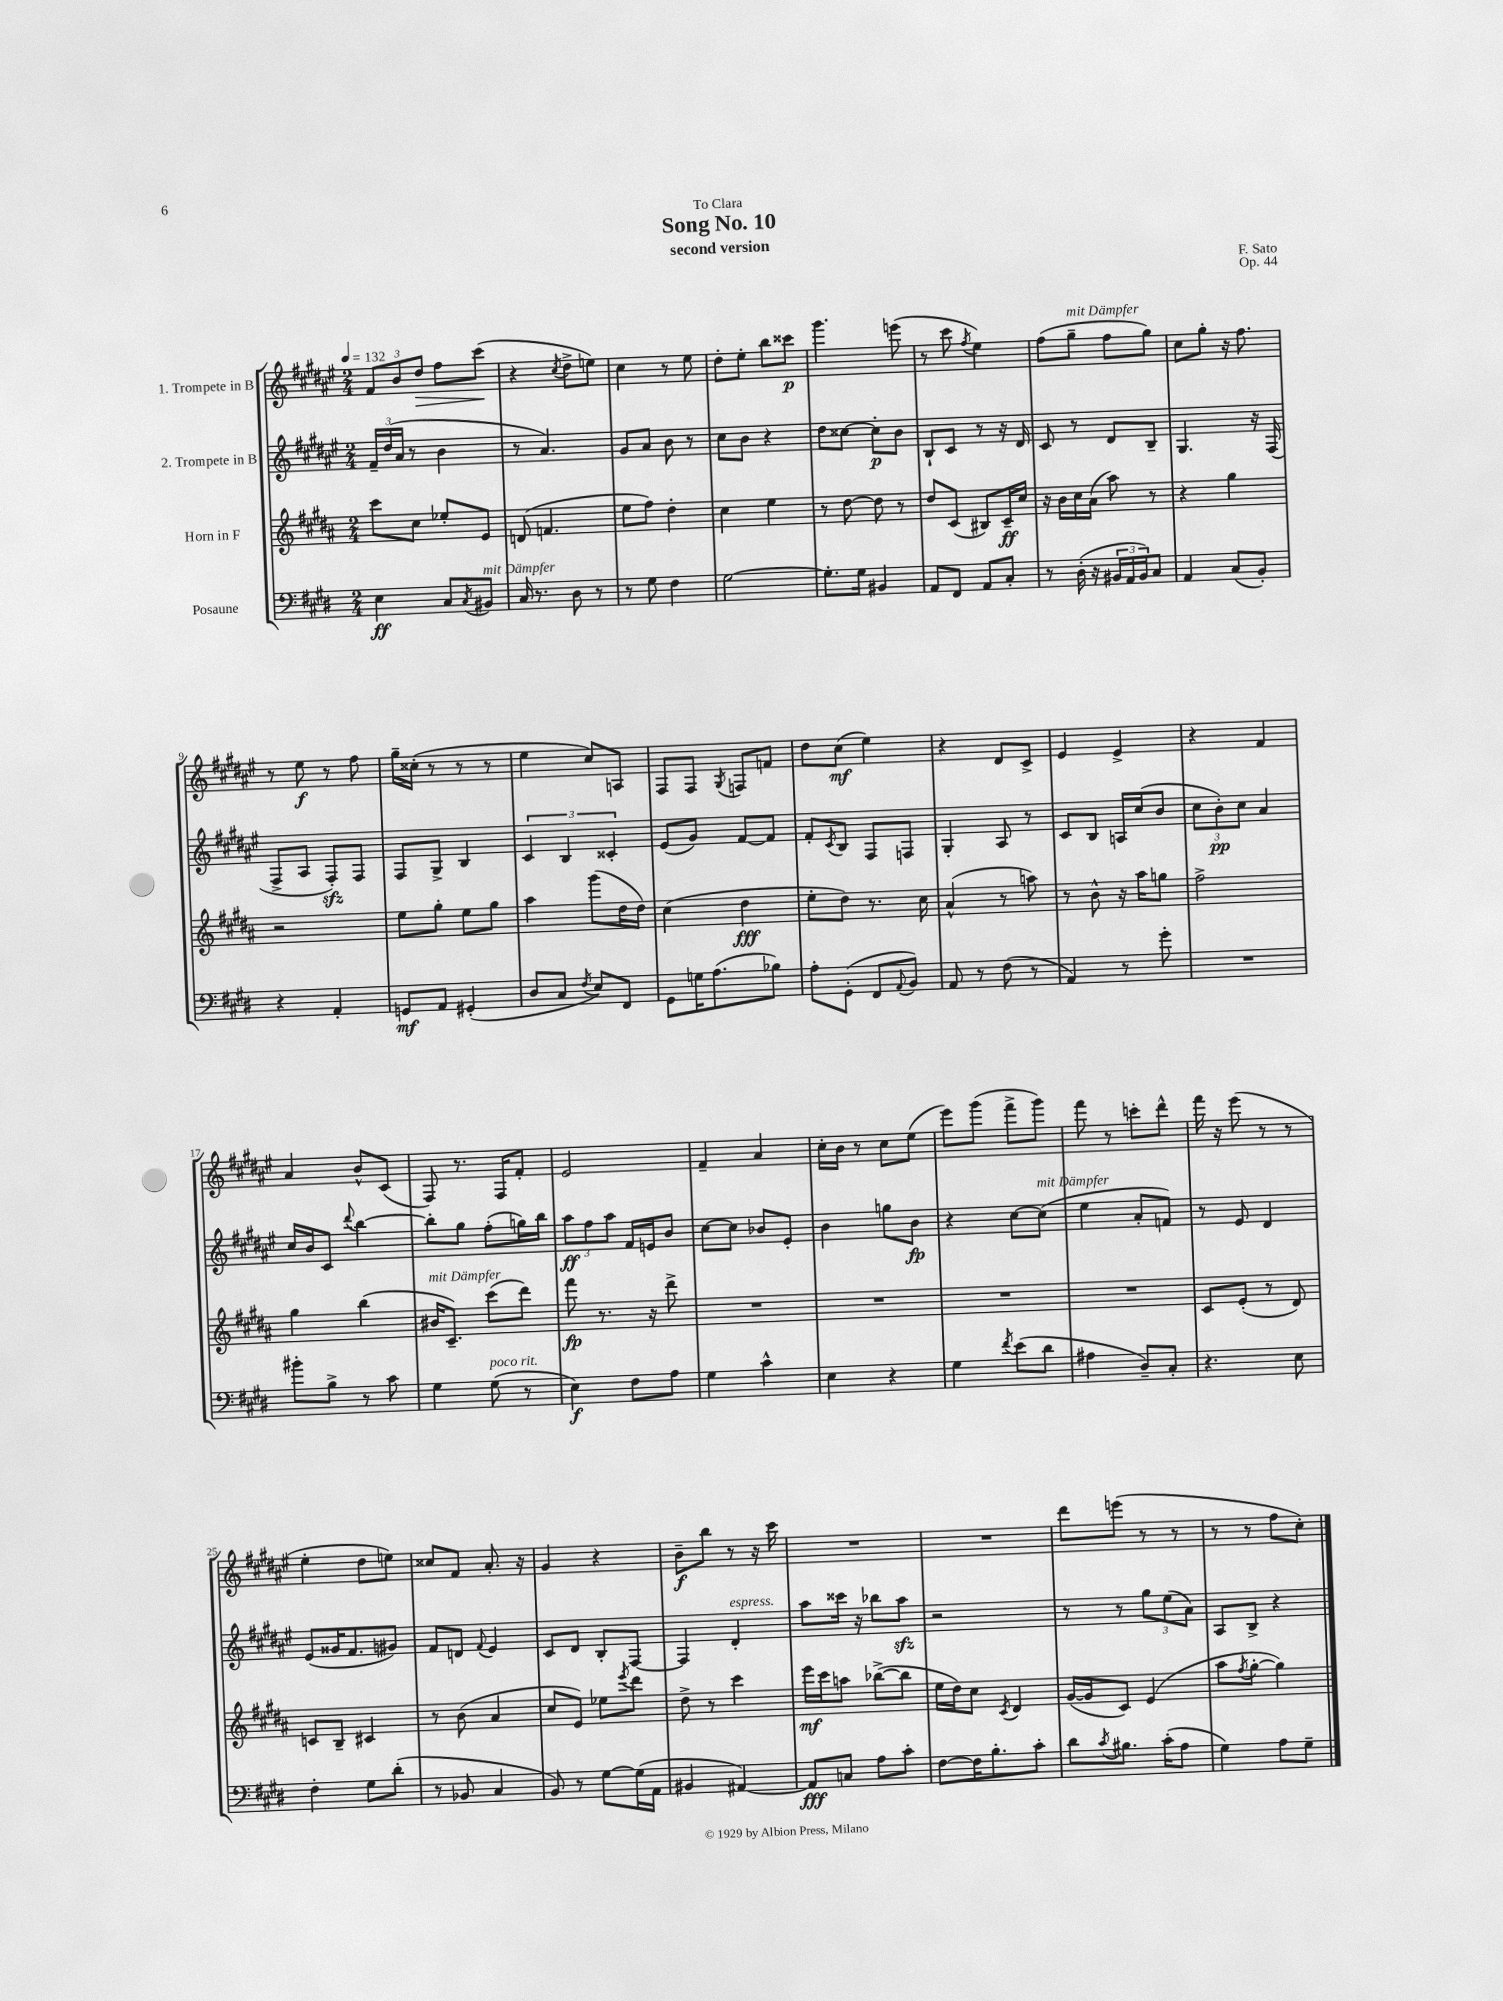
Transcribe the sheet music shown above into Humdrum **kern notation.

**kern	**dynam	**kern	**dynam	**kern	**dynam	**kern	**dynam
*part4	*part4	*part3	*part3	*part2	*part2	*part1	*part1
*staff4	*staff4	*staff3	*staff3	*staff2	*staff2	*staff1	*staff1
*I"Posaune	*	*I"Horn in F	*	*I"2. Trompete in B	*	*I"1. Trompete in B	*
*clefF4	*	*clefG2	*	*clefG2	*	*clefG2	*
*k[f#c#g#d#]	*	*k[f#c#g#d#a#]	*	*k[f#c#g#d#a#e#]	*	*k[f#c#g#d#a#e#]	*
*M2/4	*	*M2/4	*	*M2/4	*	*M2/4	*
*MM132	*	*MM132	*	*MM132	*	*MM132	*
=1	=1	=1	=1	=1	=1	=1	=1
4E\	ff	8ccc#\L	.	24f#~/LL	.	12f#/L	.
.	.	.	.	(24dd#/	.	.	.
.	.	.	.	24a#/JJ	.	12b/	.
.	.	8cc#\J	.	8r	.	.	.
!	!	!	!	!	!	!	!LO:HP:b
.	.	.	.	.	.	12dd#/J	>
8C#/L	.	8ee-X'/L	.	4b\	.	8ff#\L	.
8qC#/	.	.	.	.	.	.	.
!LO:TX:a:i:t=mit Dämpfer	!	!	!	!	!	!	!
8BB#X/J	.	8e/J	.	.	.	(8ccc#\J	.
.	.	.	.	.	.	.	]
=2	=2	=2	=2	=2	=2	=2	=2
16C#/	.	(8dn/	.	8r	.	4r	.
8.r	.	.	.	.	.	.	.
.	.	4.fn/	.	4.a#/)	.	.	.
.	.	.	.	.	.	8qcc#/	.
8D#\	.	.	.	.	.	8dd#^\L	.
8r	.	.	.	.	.	8een\J)	.
=3	=3	=3	=3	=3	=3	=3	=3
8r	.	8ee\L	.	8g#/L	.	4cc#\	.
8G#\	.	8ff#\J)	.	8a#/J	.	.	.
4F#\	.	4dd#'\	.	8b\	.	8r	.
.	.	.	.	8r	.	8ee#\	.
=4	=4	=4	=4	=4	=4	=4	=4
[2G#\	.	4cc#\	.	8cc#\L	.	8dd#'\L	.
.	.	.	.	8b\J	.	8ee#'\J	.
.	.	4ee\	.	4r	.	8bb\L	.
.	.	.	.	.	.	8ccc##X\J	p
=5	=5	=5	=5	=5	=5	=5	=5
8.G#'\L]	.	8r	.	8dd#\L	.	4.ggg#\	.
.	.	[8dd#\	.	[8cc##X\J	.	.	.
16G#\Jk	.	.	.	.	.	.	.
4BB#X/	.	8dd#\]	.	8cc##'\L]	p	.	.
.	.	8r	.	8b\J	.	(8eeen\	.
=6	=6	=6	=6	=6	=6	=6	=6
8AA/L	.	8dd#/L	.	8B`/L	.	8r	.
8FF#/J	.	(8c#/J	.	8c#/J	.	8ccc#\	.
.	.	.	.	.	.	8qff#/	.
8AA/L	.	8B#X/L)	.	8r	.	4ee#\)	.
8C#'/J	.	16c#~/L	ff	16r	.	.	.
.	.	16cc#/JJ	.	16d#/	.	.	.
=7	=7	=7	=7	=7	=7	=7	=7
8r	.	16r	.	8c#/	.	(8ff#\L	.
.	.	16b\LL	.	.	.	.	.
!	!	!	!	!	!	!LO:TX:a:i:t=mit Dämpfer	!
(16D#'\	.	16cc#\	.	8r	.	8gg#~\J	.
16r	.	(16a#\JJ	.	.	.	.	.
24BB#X/LL	.	8aa#\)	.	8d#/L	.	8ff#\L	.
24AA/	.	.	.	.	.	.	.
24BB#/J)	.	.	.	.	.	.	.
8C#/J	.	8r	.	8B~/J	.	8gg#\J)	.
=8	=8	=8	=8	=8	=8	=8	=8
4AA/	.	4r	.	4.G#/	.	8cc#\L	.
.	.	.	.	.	.	8gg#'\J	.
(8C#/L	.	4gg#\	.	.	.	16r	.
.	.	.	.	.	.	8.ff#\	.
8BB'/J)	.	.	.	16r	.	.	.
.	.	.	.	(16F#/	.	.	.
!!LO:LB:g=z
=9	=9	=9	=9	=9	=9	=9	=9
4r	.	2r	.	8F#^/L	.	8r	.
.	.	.	.	8A#/J	.	8ee#\	f
4AA'/	.	.	.	8F#zz'/L)	.	8r	.
.	.	.	.	8F#/J	.	8ff#\	.
=10	=10	=10	=10	=10	=10	=10	=10
8GGn/L	mf	8ee\L	.	8F#/L	.	16gg#~\LL	.
.	.	.	.	.	.	(16cc##X'\JJ	.
8AA/J	.	8gg#'\J	.	8G#^/J	.	8r	.
(4GG#X'/	.	8ee\L	.	4B/	.	8r	.
.	.	8gg#\J	.	.	.	8r	.
=11	=11	=11	=11	=11	=11	=11	=11
8D#/L	.	4aa#\	.	6c#/	.	4ee#\	.
8C#/J	.	.	.	.	.	.	.
.	.	.	.	6B/	.	.	.
8qF#/	.	.	.	.	.	.	.
8E/L)	.	(8ggg#\L	.	.	.	8cc#/L)	.
.	.	.	.	6c##X'/	.	.	.
8FF#/J	.	16dd#\L	.	.	.	8An/J	.
.	.	16dd#\JJ)	.	.	.	.	.
=12	=12	=12	=12	=12	=12	=12	=12
8GG#\L	.	(4cc#\	.	(8e#/L	.	8F#/L	.
16Gn\K	.	.	.	8g#/J)	.	8F#/J	.
(8.A\	.	.	.	.	.	.	.
.	.	.	.	.	.	8qG#/	.
.	.	4dd#\	fff	[8f#/L	.	8Fn/L	.
8B-X\J)	.	.	.	8f#/J]	.	8fn/J	.
=13	=13	=13	=13	=13	=13	=13	=13
8A'\L	.	8ee'\L	.	8f#'/L	.	8dd#\L	.
.	.	.	.	8qc#/	.	.	.
(8GG#'\J	.	8dd#\J)	.	8B/J	.	(8cc#\J	mf
8FF#/L	.	8.r	.	8F#/L	.	4ee#\)	.
8qqAA/	.	.	.	.	.	.	.
8BB/J)	.	.	.	8Fn/J	.	.	.
.	.	16cc#\	.	.	.	.	.
=14	=14	=14	=14	=14	=14	=14	=14
8AA/	.	(4a#^^/	.	4G#'/	.	4r	.
8r	.	.	.	.	.	.	.
(8F#\	.	8r	.	8A#/	.	8d#/L	.
8r	.	8aan\)	.	8r	.	8c#^/J	.
=15	=15	=15	=15	=15	=15	=15	=15
4AA/)	.	8r	.	8c#/L	.	4e#/	.
.	.	8b^^\	.	8B/J	.	.	.
8r	.	16r	.	16An/LL	.	4e#^/	.
.	.	16aa#\KL	.	(16cc#/J	.	.	.
8g#'\	.	8ggn\J	.	8b/J	.	.	.
=16	=16	=16	=16	=16	=16	=16	=16
2r	.	2ff#^\	.	12cc#\L	.	4r	.
.	.	.	.	12b'\)	pp	.	.
.	.	.	.	12cc#\J	.	.	.
.	.	.	.	4a#/	.	4f#/	.
!!LO:LB:g=z
=17	=17	=17	=17	=17	=17	=17	=17
8b#X'\L	.	4gg#\	.	16cc#/LL	.	4a#/	.
.	.	.	.	16b/J	.	.	.
8B^\J	.	.	.	8c#/J	.	.	.
.	.	.	.	8qqddd#/	.	.	.
8r	.	(4bb\	.	[4bb\	.	8b^^/L	.
8c#\	.	.	.	.	.	(8c#/J	.
=18	=18	=18	=18	=18	=18	=18	=18
!	!	!LO:TX:a:i:t=mit Dämpfer	!	!	!	!	!
4G#\	.	16b#X/KL	.	8bb'\L]	.	8F#/)	.
.	.	8.c#~/J)	.	.	.	.	.
.	.	.	.	8gg#\J	.	8.r	.
!LO:TX:a:i:t=poco rit.	!	!	!	!	!	!	!
(8G#\	.	(8ccc#\L	.	(8ff#'\L	.	.	.
.	.	.	.	.	.	16F#/KL	.
8r	.	8ddd#\J)	.	16ggn\L)	.	8f#'/J	.
.	.	.	.	16bb\JJ	.	.	.
=19	=19	=19	=19	=19	=19	=19	=19
4E\)	f	8fff#\	fp	12aa#\L	ff	2e#/	.
.	.	.	.	12ff#\	.	.	.
.	.	8.r	.	.	.	.	.
.	.	.	.	12aa#\J	.	.	.
8F#\L	.	.	.	16f#/LL	.	.	.
.	.	16r	.	16en/J	.	.	.
8A\J	.	8ddd#^\	.	8b/J	.	.	.
=20	=20	=20	=20	=20	=20	=20	=20
4G#\	.	2r	.	[8cc#\L	.	4f#~/	.
.	.	.	.	8cc#\J]	.	.	.
4c#^^\	.	.	.	8b-X/L	.	4a#/	.
.	.	.	.	8e#'/J	.	.	.
=21	=21	=21	=21	=21	=21	=21	=21
4E\	.	2r	.	4b\	.	16cc#'\LL	.
.	.	.	.	.	.	16b\JJ	.
.	.	.	.	.	.	8r	.
4r	.	.	.	8ggn\L	.	8cc#\L	.
.	.	.	.	8b\J	fp	(8ee#\J	.
=22	=22	=22	=22	=22	=22	=22	=22
4G#\	.	2r	.	4r	.	8eee#\L)	.
.	.	.	.	.	.	(8ggg#\J	.
8qf#/	.	.	.	.	.	.	.
(8e\L	.	.	.	[8cc#\L	.	8fff#^\L	.
!	!	!	!	!LO:TX:a:i:t=mit Dämpfer	!	!	!
8d#\J	.	.	.	(8cc#\J]	.	8ggg#\J)	.
=23	=23	=23	=23	=23	=23	=23	=23
4A#X\	.	2r	.	4ee#\	.	8fff#\	.
.	.	.	.	.	.	8r	.
8D#~/L)	.	.	.	8a#'/L	.	8cccn'\L	.
8C#'/J	.	.	.	8fn/J)	.	8ddd#^^\J	.
=24	=24	=24	=24	=24	=24	=24	=24
4.r	.	8c#/L	.	8r	.	16fff#\	.
.	.	.	.	.	.	16r	.
.	.	(8e'/J	.	8e#/	.	(8eee#\	.
.	.	8r	.	4d#/	.	8r	.
8E\	.	8d#/)	.	.	.	8r	.
!!LO:LB:g=z
=25	=25	=25	=25	=25	=25	=25	=25
4F#'\	.	8cn/L	.	(8e#/L	.	4ee#'\	.
.	.	8B~/J	.	16g##X/K	.	.	.
.	.	.	.	8.f#/	.	.	.
8G#\L	.	4c#X/	.	.	.	8dd#\L	.
(8d#'\J	.	.	.	8g#X/J)	.	8een\J)	.
=26	=26	=26	=26	=26	=26	=26	=26
8r	.	8r	.	8f#/L	.	8cc##X/L	.
8BB-X/	.	(8b\	.	8dn/J	.	8f#/J	.
.	.	.	.	8qqf#/	.	.	.
4C#/	.	4a#/	.	4e#/	.	8.a#'/	.
.	.	.	.	.	.	16r	.
=27	=27	=27	=27	=27	=27	=27	=27
8BB/)	.	8cc#/L	.	8c#/L	.	4g#/	.
8r	.	8e/J)	.	8d#/J	.	.	.
[8G#\L	.	8ee-X\L	.	8B'/L	.	4r	.
.	.	8qeee/	.	.	.	.	.
(16G#\L]	.	8ddd#\J	.	[8F#/J	.	.	.
16AA\JJ	.	.	.	.	.	.	.
=28	=28	=28	=28	=28	=28	=28	=28
4BB#X/	.	8dd#^\	.	4F#/]	.	8b~\L	f
.	.	8r	.	.	.	8bb\J	.
!	!	!	!	!LO:TX:a:i:t=espress.	!	!	!
[4AA#X/)	.	4ccc#\	.	4d#'/	.	8r	.
.	.	.	.	.	.	16r	.
.	.	.	.	.	.	16ccc#\	.
=29	=29	=29	=29	=29	=29	=29	=29
8AA#/L]	fff	16eee\LL	mf	8aa#\L	.	2r	.
.	.	16ccc#\J	.	.	.	.	.
8Cn/J	.	8aan\J	.	16ccc##X\Jk	.	.	.
.	.	.	.	16r	.	.	.
8A\L	.	([8bb-X^\L	.	8bb-X\L	.	.	.
8c#'\J	.	8bb-\J]	.	8aa#zz\J	.	.	.
=30	=30	=30	=30	=30	=30	=30	=30
[8F#\L	.	16ee\LL	.	2r	.	2r	.
.	.	16dd#\J)	.	.	.	.	.
16F#\K]	.	8cc#\J	.	.	.	.	.
8.B'\	.	.	.	.	.	.	.
.	.	8qc#/	.	.	.	.	.
.	.	4d#/	.	.	.	.	.
8c#'\J	.	.	.	.	.	.	.
=31	=31	=31	=31	=31	=31	=31	=31
8d#\L	.	([16g#/LL	.	8r	.	8ddd#\L	.
.	.	16g#/J]	.	.	.	.	.
8qc#/	.	.	.	.	.	.	.
8.B#X\J	.	8c#/J)	.	8r	.	(8eeen\J	.
.	.	(4e/	.	12gg#\L	.	8r	.
(16c#'\KL	.	.	.	.	.	.	.
.	.	.	.	(12ee#\	.	.	.
8A\J	.	.	.	.	.	8r	.
.	.	.	.	12a#\J)	.	.	.
=32	=32	=32	=32	=32	=32	=32	=32
4G#\)	.	8aa#\L	.	8A#/L	.	8r	.
.	.	8qff#/	.	.	.	.	.
.	.	[8gg#'\J	.	8B^/J	.	8r	.
8A\L	.	4gg#\])	.	4r	.	8ff#\L	.
8G#~\J	.	.	.	.	.	8cc#'\J)	.
==	==	==	==	==	==	==	==
*-	*-	*-	*-	*-	*-	*-	*-
